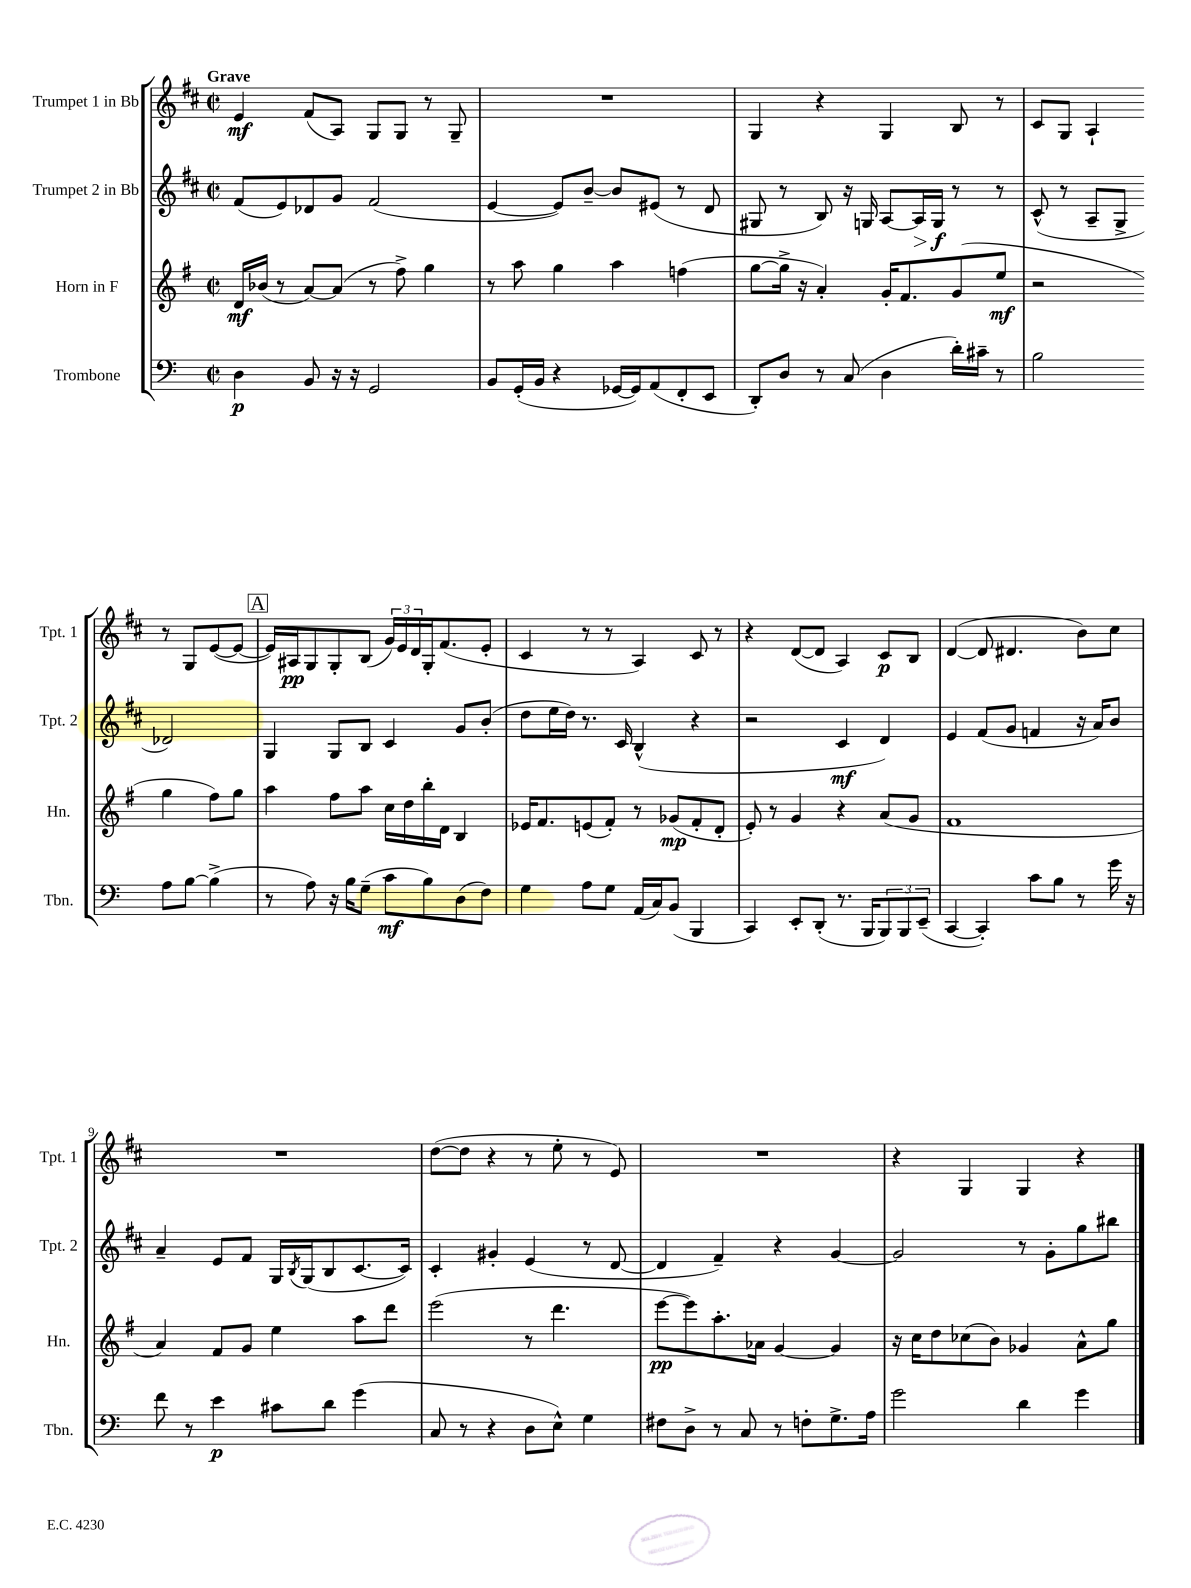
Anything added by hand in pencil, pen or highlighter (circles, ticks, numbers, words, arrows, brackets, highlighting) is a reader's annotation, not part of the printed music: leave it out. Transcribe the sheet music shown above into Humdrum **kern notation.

**kern	**dynam	**kern	**dynam	**kern	**dynam	**kern	**dynam
*part4	*part4	*part3	*part3	*part2	*part2	*part1	*part1
*staff4	*staff4	*staff3	*staff3	*staff2	*staff2	*staff1	*staff1
*I"Trombone	*	*I"Horn in F	*	*I"Trumpet 2 in Bb	*	*I"Trumpet 1 in Bb	*
*I'Tbn.	*	*I'Hn.	*	*I'Tpt. 2	*	*I'Tpt. 1	*
*clefF4	*	*clefG2	*	*clefG2	*	*clefG2	*
*k[]	*	*k[f#]	*	*k[f#c#]	*	*k[f#c#]	*
*M2/2	*	*M2/2	*	*M2/2	*	*M2/2	*
*met(c|)	*	*met(c|)	*	*met(c|)	*	*met(c|)	*
=1	=1	=1	=1	=1	=1	=1	=1
!	!	!	!	!	!	!LO:TX:a:B:t=Grave	!
4D\	p	16d/LL	mf	(8f#/L	.	4e/	mf
.	.	(16b-X/JJ	.	.	.	.	.
.	.	8r	.	8e/)	.	.	.
8BB/	.	[8a/L)	.	8d-X/	.	(8f#/L	.
16r	.	(8a/J]	.	8g/J	.	8A/J)	.
16r	.	.	.	.	.	.	.
2GG/	.	8r	.	(2f#/	.	8G/L	.
.	.	8ff#^\)	.	.	.	8G/J	.
.	.	4gg\	.	.	.	8r	.
.	.	.	.	.	.	8G~/	.
=2	=2	=2	=2	=2	=2	=2	=2
8BB/L	.	8r	.	[4e/	.	1r	.
(16GG'/L	.	8aa\	.	.	.	.	.
16BB/JJ	.	.	.	.	.	.	.
4r	.	4gg\	.	8e/L])	.	.	.
.	.	.	.	[8b~/J	.	.	.
[16GG-X/LL	.	4aa\	.	8b/L]	.	.	.
16GG-/J])	.	.	.	.	.	.	.
(8AA/	.	.	.	(8e#X/J	.	.	.
8FF'/	.	(4ffn\	.	8r	.	.	.
8EE/J	.	.	.	8d/	.	.	.
=3	=3	=3	=3	=3	=3	=3	=3
8DD'/L)	.	[8gg\L	.	8G#X/	.	4G/	.
8D/J	.	16gg^\Jk]	.	8r	.	.	.
.	.	16r	.	.	.	.	.
8r	.	4a'/)	.	8B/)	.	4r	.
(8C/	.	.	.	16r	.	.	.
.	.	.	.	16Gn/	.	.	.
4D\	.	16g'/KL	.	[8A/L	.	4G/	.
.	.	8.f#/	.	.	.	.	.
!	!	!	!	!	!LO:HP:b	!	!
.	.	.	.	16A/L]	>	.	.
.	.	.	.	16G/JJ	f	.	.
16d'\LL)	.	(8g/	.	8r	]	8B/	.
16c#X~\JJ	.	.	.	.	.	.	.
8r	.	8ee/J	mf	8r	.	8r	.
=4	=4	=4	=4	=4	=4	=4	=4
2B\	.	2r	.	(8c#^^/	.	8c#/L	.
.	.	.	.	8r	.	8G/J	.
.	.	.	.	8A~/L	.	4A`/	.
.	.	.	.	8G^/J	.	.	.
8A\L	.	4gg\	.	2d-X/)	.	8r	.
[8B\J	.	.	.	.	.	8G/L	.
(4B^\]	.	8ff#\L)	.	.	.	([8e/	.
.	.	8gg\J	.	.	.	8e/J_	.
!!LO:LB:g=z
!!LO:REH:place=s1:t=A
=5	=5	=5	=5	=5	=5	=5	=5
8r	.	4aa\	.	4G/	.	16e/LL])	.
.	.	.	.	.	.	16A#X/J	pp
8A\)	.	.	.	.	.	8G/	.
16r	.	8ff#\L	.	8G/L	.	8G'/	.
16B\KL	.	.	.	.	.	.	.
(8G~\J	.	8aa\J	.	8B/J	.	(8B/J	.
8c\L	mf	16cc\LL	.	4c#/	.	24g/LL)	.
.	.	.	.	.	.	24e/	.
.	.	16dd\	.	.	.	.	.
.	.	.	.	.	.	24d/	.
8B\)	.	16bb'\	.	.	.	16G'/J	.
.	.	16d\JJ	.	.	.	(8.f#/	.
(8D\	.	4B/	.	8g/L	.	.	.
8F\J)	.	.	.	(8b'/J	.	8e'/J	.
=6	=6	=6	=6	=6	=6	=6	=6
4G\	.	16e-X/KL	.	8dd\L	.	4c#/	.
.	.	8.f#/	.	.	.	.	.
.	.	.	.	16ee\L	.	.	.
.	.	.	.	16dd\JJ)	.	.	.
8A\L	.	(8en/	.	8.r	.	8r	.
8G\J	.	8f#'/J)	.	.	.	8r	.
.	.	.	.	16c#/	.	.	.
(16AA/LL	.	8r	.	(4B^^/	.	4A/)	.
16C/J)	.	.	.	.	.	.	.
(8BB/J	.	(8g-X/L	mp	.	.	.	.
4BBB/	.	8f#'/	.	4r	.	8c#/	.
.	.	8d'/J	.	.	.	8r	.
=7	=7	=7	=7	=7	=7	=7	=7
4CC/)	.	8e'/)	.	2r	.	4r	.
.	.	8r	.	.	.	.	.
8EE'/L	.	4g/	.	.	.	([8d/L	.
(8DD'/J	.	.	.	.	.	8d/J]	.
8.r	.	4r	.	4c#/	mf	4A/)	.
16BBB/KL	.	.	.	.	.	.	.
12BBB/)	.	(8a/L	.	4d/)	.	8c#/L	p
12BBB/	.	.	.	.	.	.	.
.	.	8g/J	.	.	.	8B/J	.
(12EE~/J	.	.	.	.	.	.	.
=8	=8	=8	=8	=8	=8	=8	=8
[4CC/	.	1f#	.	4e/	.	([4d/	.
4CC'/])	.	.	.	(8f#/L	.	8d/]	.
.	.	.	.	8g/J	.	4.d#X/	.
8c\L	.	.	.	4fn/	.	.	.
8B\J	.	.	.	.	.	.	.
8r	.	.	.	16r	.	8b\L)	.
.	.	.	.	16a/KL)	.	.	.
16g\	.	.	.	8b/J	.	8cc#\J	.
16r	.	.	.	.	.	.	.
!!LO:LB:g=z
=9	=9	=9	=9	=9	=9	=9	=9
8f\	.	4a/)	.	4a~/	.	1r	.
8r	.	.	.	.	.	.	.
4e\	p	8f#/L	.	8e/L	.	.	.
.	.	8g/J	.	8f#/J	.	.	.
8c#X\L	.	4ee\	.	16G/LL	.	.	.
.	.	.	.	8qB/	.	.	.
.	.	.	.	(16G/J	.	.	.
8d\J	.	.	.	8B/	.	.	.
(4g\	.	8aa\L	.	[8.c#/	.	.	.
.	.	8ddd\J	.	.	.	.	.
.	.	.	.	16c#/Jk])	.	.	.
=10	=10	=10	=10	=10	=10	=10	=10
8C/	.	(2eee\	.	4c#'/	.	([8dd\L	.
8r	.	.	.	.	.	8dd\J]	.
4r	.	.	.	4g#X'/	.	4r	.
8D\L	.	8r	.	(4e/	.	8r	.
8E^^\J)	.	4.ddd\	.	.	.	8ee'\	.
4G\	.	.	.	8r	.	8r	.
.	.	.	.	[8d/	.	8e/)	.
=11	=11	=11	=11	=11	=11	=11	=11
8F#X\L	.	[8eee\L	pp	4d/]	.	1r	.
8D^\J	.	8eee\])	.	.	.	.	.
8r	.	8.aa'\	.	4f#~/)	.	.	.
8C/	.	.	.	.	.	.	.
.	.	16a-X\Jk	.	.	.	.	.
8r	.	[4g/	.	4r	.	.	.
8Fn'\L	.	.	.	.	.	.	.
8.G^\	.	4g/]	.	[4g/	.	.	.
16A\Jk	.	.	.	.	.	.	.
=12	=12	=12	=12	=12	=12	=12	=12
2g\	.	16r	.	2g/]	.	4r	.
.	.	16cc\KL	.	.	.	.	.
.	.	8dd\	.	.	.	.	.
.	.	(8cc-X\	.	.	.	4G/	.
.	.	8b\J)	.	.	.	.	.
4d\	.	4g-X/	.	8r	.	4G/	.
.	.	.	.	8g'\L	.	.	.
4g\	.	8a^^\L	.	8gg\	.	4r	.
.	.	8gg\J	.	8bb#X\J	.	.	.
==	==	==	==	==	==	==	==
*-	*-	*-	*-	*-	*-	*-	*-
